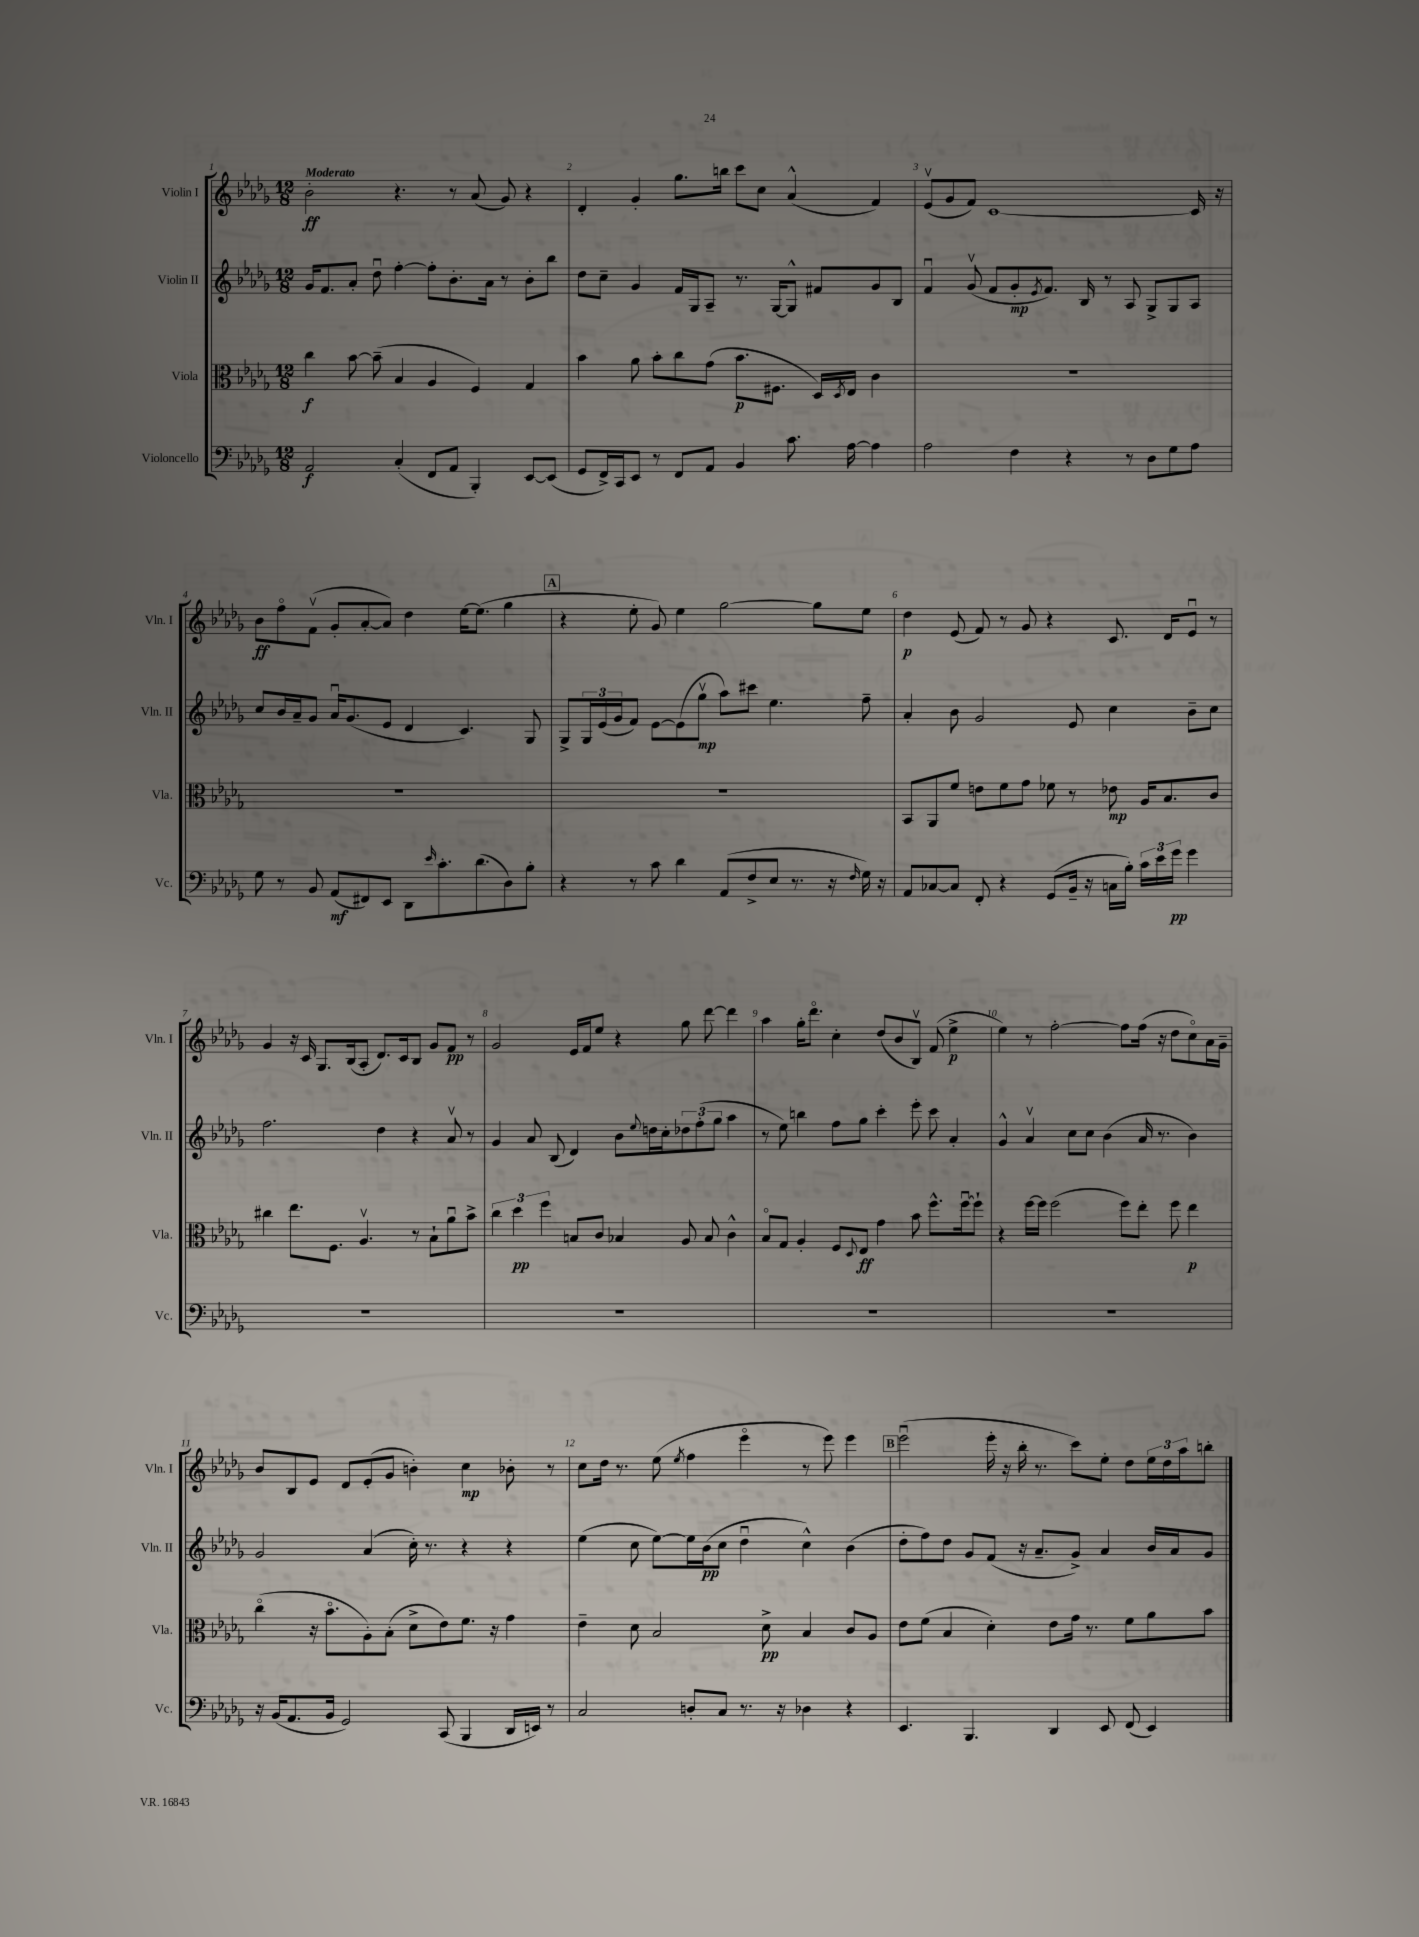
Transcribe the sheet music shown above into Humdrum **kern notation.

**kern	**dynam	**kern	**dynam	**kern	**dynam	**kern	**dynam
*part4	*part4	*part3	*part3	*part2	*part2	*part1	*part1
*staff4	*staff4	*staff3	*staff3	*staff2	*staff2	*staff1	*staff1
*I"Violoncello	*	*I"Viola	*	*I"Violin II	*	*I"Violin I	*
*I'Vc.	*	*I'Vla.	*	*I'Vln. II	*	*I'Vln. I	*
*clefF4	*	*clefC3	*	*clefG2	*	*clefG2	*
*k[b-e-a-d-g-]	*	*k[b-e-a-d-g-]	*	*k[b-e-a-d-g-]	*	*k[b-e-a-d-g-]	*
*M12/8	*	*M12/8	*	*M12/8	*	*M12/8	*
=1	=1	=1	=1	=1	=1	=1	=1
!	!	!	!	!	!	!LO:TX:a:B:t=Moderato	!
2AA-/	f	4cc\	f	16g-/KL	.	2b-'\	ff
.	.	.	.	8.f/	.	.	.
.	.	[8b-\	.	8a-'/J	.	.	.
.	.	(8b-~\]	.	8dd-u\	.	.	.
(4C'/	.	4B-/	.	[4ff'\	.	4.r	.
8FF/L	.	4A-/	.	8ff'\L]	.	.	.
8AA-/J	.	.	.	8.b-'\	.	8r	.
4BBB-'/)	.	4F/)	.	.	.	(8a-/	.
.	.	.	.	16a-\Jk	.	.	.
.	.	.	.	8r	.	8g-/)	.
[8EE-/L	.	4G-/	.	8b-'\L	.	4r	.
(8EE-/J]	.	.	.	8bb-\J	.	.	.
=2	=2	=2	=2	=2	=2	=2	=2
8GG-/L	.	4b-\	.	8dd-\L	.	4d-'/	.
16FF^/L)	.	.	.	8cc~\J	.	.	.
16CC/J	.	.	.	.	.	.	.
8EE-/J	.	8a-\	.	4g-/	.	4g-'/	.
8r	.	8b-'\L	.	.	.	.	.
8FF/L	.	8cc\	.	16f/LL	.	8.gg-\L	.
.	.	.	.	16G-/J	.	.	.
8AA-/J	.	(8g-\J	.	8A-~/J	.	.	.
.	.	.	.	.	.	16bbn\Jk	.
4BB-/	.	8.b-\L	p	8.r	.	8ccc\L	.
.	.	.	.	.	.	8cc\J	.
.	.	8.F#X\J	.	[16G-/KL	.	.	.
8.c\	.	.	.	8G-^^/J]	.	(4a-^^/	.
.	.	16D-/LL)	.	8f#X/L	.	.	.
.	.	8qD-/	.	.	.	.	.
[16A-\	.	16E-/JJ	.	.	.	.	.
4A-\]	.	4c\	.	8g-/	.	4f/)	.
.	.	.	.	8B-/J	.	.	.
=3	=3	=3	=3	=3	=3	=3	=3
2A-\	.	1.r	.	4fu/	.	(8e-v/L	.
.	.	.	.	.	.	8g-/	.
.	.	.	.	(8g-v/	.	8f/J)	.
.	.	.	.	8f/L	.	[1c	.
4F\	.	.	.	8g-'/	mp	.	.
.	.	.	.	8qe-/	.	.	.
.	.	.	.	8.f/J)	.	.	.
4r	.	.	.	.	.	.	.
.	.	.	.	16B-/	.	.	.
.	.	.	.	8r	.	.	.
8r	.	.	.	8A-/	.	.	.
8D-\L	.	.	.	8G-^/L	.	.	.
8G-\	.	.	.	8G-/	.	.	.
8A-\J	.	.	.	8A-/J	.	16c/]	.
.	.	.	.	.	.	16r	.
!!LO:LB:g=z
=4	=4	=4	=4	=4	=4	=4	=4
8G-\	.	1.r	.	8cc/L	.	8b-\L	ff
8r	.	.	.	16b-/L	.	8ff\	.
.	.	.	.	16a-~/J	.	.	.
8BB-/	.	.	.	8g-/J	.	(8fv\J	.
(8AA-/L	mf	.	.	16a-u/KL	.	8g-'/L	.
.	.	.	.	(8.g-/	.	.	.
8FF#X/)	.	.	.	.	.	[8a-'/	.
8EE-/J	.	.	.	8e-/J	.	8a-/J])	.
8DD-\L	.	.	.	4d-/	.	4dd-\	.
16qqe-/	.	.	.	.	.	.	.
8.c'\	.	.	.	.	.	.	.
.	.	.	.	4.c/)	.	[16ee-\KL	.
(8.d-\	.	.	.	.	.	(8.ee-\J]	.
8D-\)	.	.	.	.	.	4gg-\	.
8B-'\J	.	.	.	8G-/	.	.	.
!!LO:REH:place=s1:t=A
=5	=5	=5	=5	=5	=5	=5	=5
4r	.	1.r	.	8G-^/L	.	4r	.
.	.	.	.	24G-/L	.	.	.
.	.	.	.	(24e-/	.	.	.
.	.	.	.	24g-/J	.	.	.
8r	.	.	.	8f/J)	.	8ee-'\	.
8c\	.	.	.	[8e-\L	.	8g-/)	.
4d-\	.	.	.	(8e-\]	.	4ee-\	.
.	.	.	.	8gg-v\J	mp	.	.
(8AA-/L	.	.	.	8aa-\L)	.	[2gg-\	.
8F^/	.	.	.	8ccc#X\J	.	.	.
8E-/J	.	.	.	4.ee-\	.	.	.
8.r	.	.	.	.	.	.	.
.	.	.	.	.	.	8gg-\L]	.
16r	.	.	.	.	.	.	.
16qqF/	.	.	.	.	.	.	.
16G-\)	.	.	.	8ff~\	.	8ee-\J	.
16r	.	.	.	.	.	.	.
=6	=6	=6	=6	=6	=6	=6	=6
8AA-/L	.	8BB-/L	.	4a-'/	.	4dd-\	p
[8C-X/	.	8AA-/	.	.	.	.	.
8C-/J]	.	8f/J	.	8b-\	.	(8e-/	.
8FF'/	.	8en\L	.	2g-/	.	8f/)	.
4r	.	8f\	.	.	.	8r	.
.	.	8g-\J	.	.	.	8g-/	.
(8GG-/L	.	8f-X\	.	.	.	4r	.
16BB-~/Jk	.	8r	.	8e-/	.	.	.
16r	.	.	.	.	.	.	.
16Cn\LL	.	8e-X\	mp	4cc\	.	8.c/	.
16B-'\JJ)	.	.	.	.	.	.	.
24c\LL	.	16A-/KL	.	.	.	.	.
24e-\	.	.	.	.	.	.	.
.	.	8.B-/	.	.	.	16d-/KL	.
24g-\JJ	pp	.	.	.	.	.	.
4g-\	.	.	.	8b-~\L	.	8e-u/J	.
.	.	8c/J	.	8cc\J	.	8r	.
!!LO:LB:g=z
=7	=7	=7	=7	=7	=7	=7	=7
1.r	.	4cc#X\	.	2.ff\	.	4g-/	.
.	.	8.ee-\L	.	.	.	16r	.
.	.	.	.	.	.	16c/	.
.	.	.	.	.	.	8.G-/L	.
.	.	8.F\J	.	.	.	.	.
.	.	.	.	.	.	(16B-/k	.
.	.	4.A-v/	.	.	.	8A-'/J	.
.	.	.	.	4dd-\	.	8.d-/L)	.
.	.	.	.	.	.	16c/k	.
.	.	8r	.	4r	.	8B-/J	.
.	.	8B-`\L	.	.	.	8g-/L	.
.	.	8a-u\	.	8a-v/	.	8f/J	pp
.	.	8b-^\J	.	8r	.	8r	.
=8	=8	=8	=8	=8	=8	=8	=8
1.r	.	6cc\	.	4g-/	.	2g-/	.
.	.	6dd-\	pp	.	.	.	.
.	.	.	.	8a-/	.	.	.
.	.	6ff\	.	.	.	.	.
.	.	.	.	(8B-/	.	.	.
.	.	8Bn/L	.	4d-/)	.	16e-/LL	.
.	.	.	.	.	.	16f/J	.
.	.	8c/J	.	.	.	8ee-/J	.
.	.	4B-X/	.	8b-\L	.	4r	.
.	.	.	.	8qqee-/	.	.	.
.	.	.	.	16ddn\L	.	.	.
.	.	.	.	16cc'\J	.	.	.
.	.	8A-/	.	12dd-X\	.	8gg-\	.
.	.	.	.	(12ff'\	.	.	.
.	.	8B-/	.	.	.	[8ddd-\	.
.	.	.	.	12gg-\J	.	.	.
.	.	4c^^\	.	4aa-\	.	4ddd-\]	.
=9	=9	=9	=9	=9	=9	=9	=9
1.r	.	8B-/L	.	8r	.	4aa-\	.
.	.	8G-/J	.	8ee-\)	.	.	.
.	.	4A-'/	.	4bbn\	.	16gg-'\KL	.
.	.	.	.	.	.	8.ddd-\J	.
.	.	8F/L	.	8ff\L	.	4cc'\	.
.	.	8qqD-/	.	.	.	.	.
.	.	8E-/J	ff	8gg-\J	.	.	.
.	.	4g-\	.	4ccc'\	.	(8dd-/L	.
.	.	.	.	.	.	8b-/	.
.	.	8b-\	.	8eee-'\	.	8B-v/J)	.
.	.	8.ff^^\L	.	8ccc\	.	(8f/	.
.	.	.	.	4a-'/	.	4ee-^\	p
.	.	[16ffu\k	.	.	.	.	.
.	.	8ff`\J]	.	.	.	.	.
=10	=10	=10	=10	=10	=10	=10	=10
1.r	.	4r	.	4g-^^/	.	4ee-\)	.
.	.	[16ff\LL	.	4a-v/	.	8r	.
.	.	16ff\JJ]	.	.	.	.	.
.	.	(2ff\	.	.	.	[2ff'\	.
.	.	.	.	8cc\L	.	.	.
.	.	.	.	8cc\J	.	.	.
.	.	.	.	(4b-\	.	.	.
.	.	8ff\L)	.	.	.	8ff\L]	.
.	.	8ee-'\J	.	16a-/	.	(16ff\Jk	.
.	.	.	.	8.r	.	16r	.
.	.	8ff\	.	.	.	8dd-\L	.
.	.	4ee-\	p	4b-\)	.	8cc\)	.
.	.	.	.	.	.	16a-\L	.
.	.	.	.	.	.	16g-~\JJ	.
!!LO:LB:g=z
=11	=11	=11	=11	=11	=11	=11	=11
16r	.	(4cc\	.	2g-/	.	8b-/L	.
(16BB-/KL	.	.	.	.	.	.	.
8.AA-/	.	.	.	.	.	8B-/	.
.	.	16r	.	.	.	8e-/J	.
16BB-/Jk	.	8.b-\L	.	.	.	.	.
2GG-/)	.	.	.	.	.	8d-/L	.
.	.	8A-'\)	.	(4a-/	.	(8e-'/	.
.	.	(8B-'\J	.	.	.	8g-/J	.
.	.	8d-^\L	.	16cc'\)	.	4bn'\)	.
.	.	.	.	8.r	.	.	.
(8CC/	.	8e-\)	.	.	.	.	.
4BBB-/	.	8.f\J	.	4r	.	4cc\	mp
.	.	16r	.	.	.	.	.
16DD-/LL	.	4g-\	.	4r	.	8b-X'\	.
16EEn/JJ)	.	.	.	.	.	.	.
8r	.	.	.	.	.	8r	.
=12	=12	=12	=12	=12	=12	=12	=12
2C/	.	4e-~\	.	(4ee-\	.	8cc\L	.
.	.	.	.	.	.	16dd-\Jk	.
.	.	.	.	.	.	8.r	.
.	.	8d-\	.	8cc\	.	.	.
.	.	2B-/	.	[8ee-\L)	.	(8ee-\	.
.	.	.	.	.	.	8qee-/	.
8Dn'/L	.	.	.	16ee-\L]	.	4ff\	.
.	.	.	.	(16b-\J	pp	.	.
8C/J	.	.	.	8cc\J	.	.	.
8.r	.	.	.	4dd-u\	.	4eee-\	.
.	.	8d-^\	pp	.	.	.	.
16r	.	.	.	.	.	.	.
4D-X\	.	4B-/	.	4cc^^\)	.	8r	.
.	.	.	.	.	.	8eee-\)	.
4r	.	8c/L	.	(4b-\	.	4eee-\	.
.	.	8A-/J	.	.	.	.	.
!!LO:REH:place=s1:t=B
=13	=13	=13	=13	=13	=13	=13	=13
4.EE-/	.	8e-\L	.	8dd-'\L	.	(2eee-u\	.
.	.	(8f\J	.	8ff\)	.	.	.
.	.	4B-/	.	8dd-\J	.	.	.
4.BBB-/	.	.	.	8g-/L	.	.	.
.	.	4d-'\)	.	(8f/J	.	16eee-'\	.
.	.	.	.	.	.	16r	.
.	.	.	.	16r	.	16bb-'\	.
.	.	.	.	8.a-~/L	.	8.r	.
4DD-/	.	8e-\L	.	.	.	.	.
.	.	16g-\Jk	.	8g-^/J)	.	8ccc\L)	.
.	.	8.r	.	.	.	.	.
8EE-/	.	.	.	4a-/	.	8ee-'\J	.
(8FF/	.	8f\L	.	.	.	8dd-\L	.
4EE-/)	.	8a-\	.	16b-/LL	.	24ee-\L	.
.	.	.	.	.	.	24dd-\	.
.	.	.	.	16a-/J	.	.	.
.	.	.	.	.	.	24aa-\J	.
.	.	8b-\J	.	8g-/J	.	8bbn'\J	.
==	==	==	==	==	==	==	==
*-	*-	*-	*-	*-	*-	*-	*-
